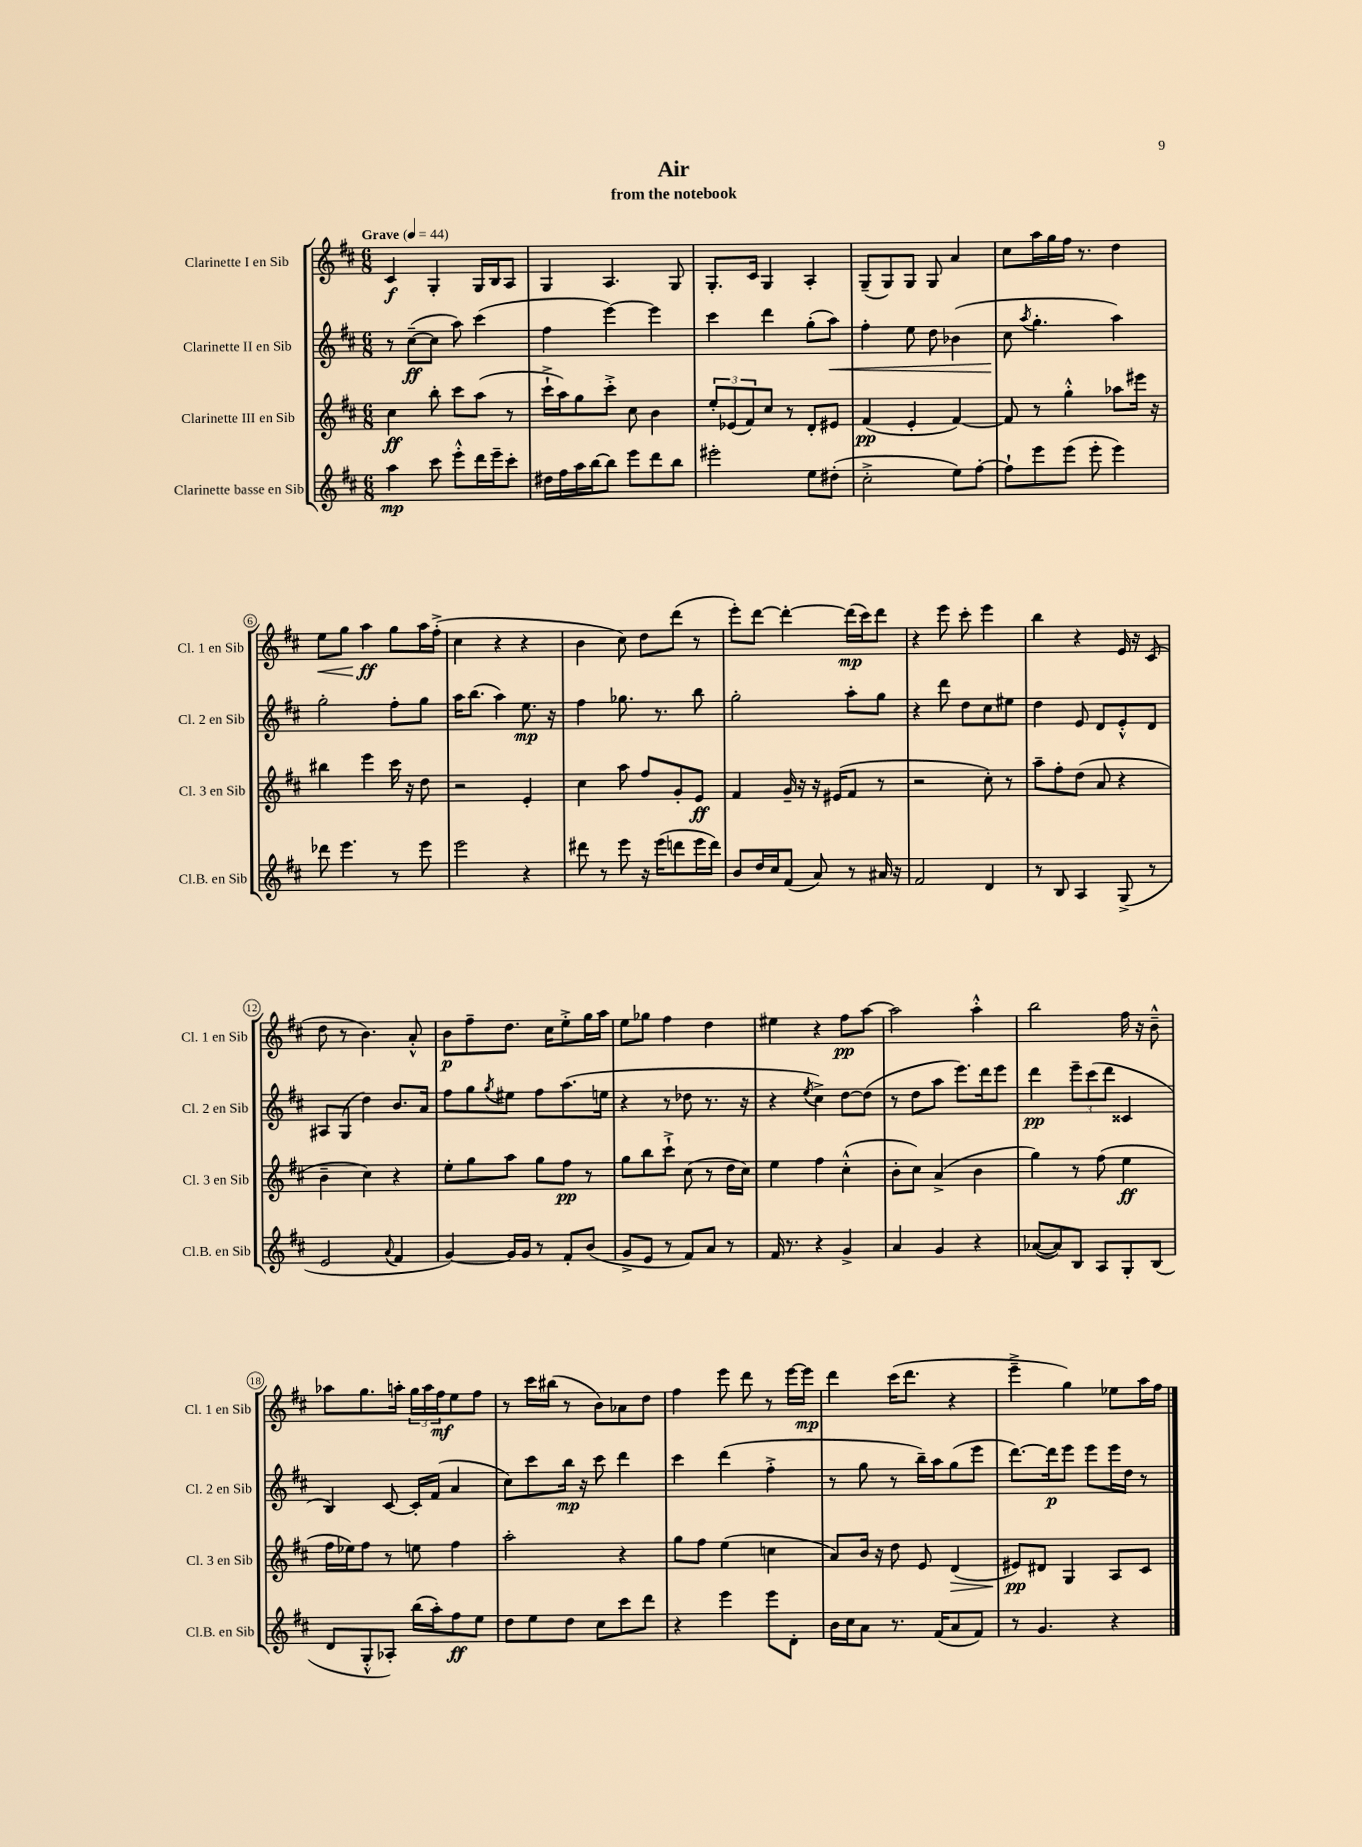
\header { title = "Air" subtitle = "from the notebook" }
<<
\new StaffGroup <<
\new Staff = "s0" \with { instrumentName = "Clarinette I en Sib" shortInstrumentName = "Cl. 1 en Sib" } {
    \clef treble \key d \major \numericTimeSignature \time 6/8 \tempo "Grave" 4 = 44
    cis'4\f g4-. g16 b16 a8 |
    g4 a4. g8 |
    g8.-. cis'16 g4 a4-. |
    g8--( g8) g8 g8 a'4 |
    cis''8 a''16 g''16 fis''16 r8. d''4 |
    e''8\< g''8 a''4\ff\! g''8 a''16 fis''16-.->( |
    cis''4 r4 r4 |
    b'4 cis''8) d''8 d'''8( r8 |
    e'''8-.) d'''8~ d'''4~-. d'''16\mp( cis'''16) d'''8 |
    r4 e'''8 cis'''8-. e'''4 |
    b''4 r4 e'16 r16 cis'8( |
    d''8 r8 b'4.) a'8-.-^ |
    b'8\p fis''8-- d''8. cis''16 e''8-.-> g''16 a''16 |
    e''8 ges''8 fis''4 d''4 |
    eis''4 r4 fis''8\pp a''8~ |
    a''2 a''4-.-^ |
    b''2 fis''16 r16 b'8---^ |
    aes''8 g''8. a''16-. \tuplet 3/2 { g''16 a''16 fis''16\mf } e''8 fis''8 |
    r8 cis'''16 bis''16( r8 b'8) aes'8 d''8 |
    fis''4 e'''8 d'''8 r8 e'''16~ e'''16\mp |
    d'''4 cis'''16( d'''8. r4 |
    e'''4---> g''4) ees''8 a''16 fis''16 \bar "|." |
}
\new Staff = "s1" \with { instrumentName = "Clarinette II en Sib" shortInstrumentName = "Cl. 2 en Sib" } {
    \clef treble \key d \major \numericTimeSignature \time 6/8
    r8 cis''8~--\ff( cis''8 a''8) cis'''4( |
    fis''4 e'''4~) e'''4 |
    cis'''4 d'''4 g''8-.( a''8\<) |
    fis''4-. e''8 d''8 bes'4( |
    cis''8\! \acciaccatura { a''8 } g''4.-. a''4) |
    g''2-. fis''8-. g''8 |
    a''16 b''8.( a''4) e''8.\mp r16 |
    fis''4 ges''8. r8. b''8 |
    g''2-. a''8-. g''8 |
    r4 d'''8 d''8 cis''8 eis''8 |
    d''4 e'8 d'8 e'8-.-^ d'8 |
    ais8 g8( d''4) b'8. a'16 |
    fis''8 g''8 \acciaccatura { g''8 } eis''8 fis''8 a''8.( e''16 |
    r4 r8 des''8 r8. r16 |
    r4 \acciaccatura { e''8 } cis''4->) d''8~ d''8( |
    r8 d''8 a''8 e'''8.) d'''16 e'''8 |
    d'''4\pp \tuplet 3/2 { e'''8-- cis'''8( d'''8 } cisis'4 |
    b4) cis'8~ cis'16-. fis'16( a'4 |
    cis''8) cis'''8 b''16\mp r16 cis'''8 d'''4 |
    cis'''4 d'''4( fis''4-.-> |
    r8 g''8 r8 b''16--) a''16 g''8( e'''8 |
    d'''8.~) d'''16\p e'''8 e'''8 e'''16 d''16 r8 \bar "|." |
}
\new Staff = "s2" \with { instrumentName = "Clarinette III en Sib" shortInstrumentName = "Cl. 3 en Sib" } {
    \clef treble \key d \major \numericTimeSignature \time 6/8
    cis''4\ff b''8-. cis'''8 a''8( r8 |
    cis'''16-!-> a''16) g''8 cis'''8-.-> cis''8 b'4 |
    \tuplet 3/2 { e''8-. ees'8( fis'8) } cis''8 r8 d'8-. eis'8 |
    fis'4\pp( e'4-. fis'4~) |
    fis'8 r8 g''4-.-^ aes''8 eis'''16 r16 |
    bis''4 e'''4 cis'''16 r16 d''8 |
    r2 e'4-. |
    cis''4 a''8 fis''8 g'8-. e'8\ff |
    fis'4 g'16-- r16 r16 eis'16( fis'8 r8 |
    r2 cis''8-.) r8 |
    a''8-- fis''8-. d''8( a'8 r4 |
    b'4-- cis''4) r4 |
    e''8-. g''8 a''8 g''8 fis''8\pp r8 |
    g''8 b''8 cis'''8-!-> cis''8( r8 d''16 cis''16) |
    e''4 fis''4 cis''4-.-^( |
    b'8-. cis''8) a'4->( b'4 |
    g''4) r8 fis''8( e''4\ff |
    fis''16 ees''16) fis''8 r8 e''8 fis''4 |
    a''2-. r4 |
    g''8 fis''8 e''4( c''4 |
    a'8) b'16 r16 d''8 e'8 d'4\>( |
    eis'8\pp\!) dis'8 g4 a8 cis'8 \bar "|." |
}
\new Staff = "s3" \with { instrumentName = "Clarinette basse en Sib" shortInstrumentName = "Cl.B. en Sib" } {
    \clef treble \key d \major \numericTimeSignature \time 6/8
    a''4\mp cis'''8 e'''8-.-^ d'''16 e'''16-- cis'''8-. |
    dis''16 fis''16 a''16 b''16~ b''8 e'''8 d'''8 b''8 |
    eis'''2-. e''8 dis''8-.( |
    cis''2-.-> e''8) fis''8~-. |
    fis''8-! e'''8 e'''8( e'''8-. e'''4) |
    des'''8 e'''4. r8 e'''8 |
    e'''2 r4 |
    dis'''8 r8 e'''8 r16 e'''16( d'''8 e'''16 d'''16) |
    b'8 d''16 cis''16 fis'8( a'8) r8 ais'16 r16 |
    fis'2 d'4 |
    r8 b8 a4 g8->( r8 |
    e'2 \appoggiatura { a'8 } fis'4 |
    g'4~) g'16 g'16 r8 fis'8-. b'8( |
    g'8-> e'8 r8 fis'8) a'8 r8 |
    fis'16 r8. r4 g'4-> |
    a'4 g'4 r4 |
    aes'8~( aes'8) b8 a8 g8-. b8( |
    d'8 g8-.-^ aes8-.) b''16( a''16-.) fis''8\ff e''8 |
    d''8 e''8 d''8 cis''8 cis'''8 d'''8 |
    r4 e'''4 e'''8 d'8-. |
    b'16 cis''16 a'8 r8. fis'16( a'8 fis'8) |
    r8 g'4. r4 \bar "|." |
}
>>
>>
\layout { \context { \Score \override BarNumber.stencil = #(make-stencil-circler 0.1 0.3 ly:text-interface::print) } }
